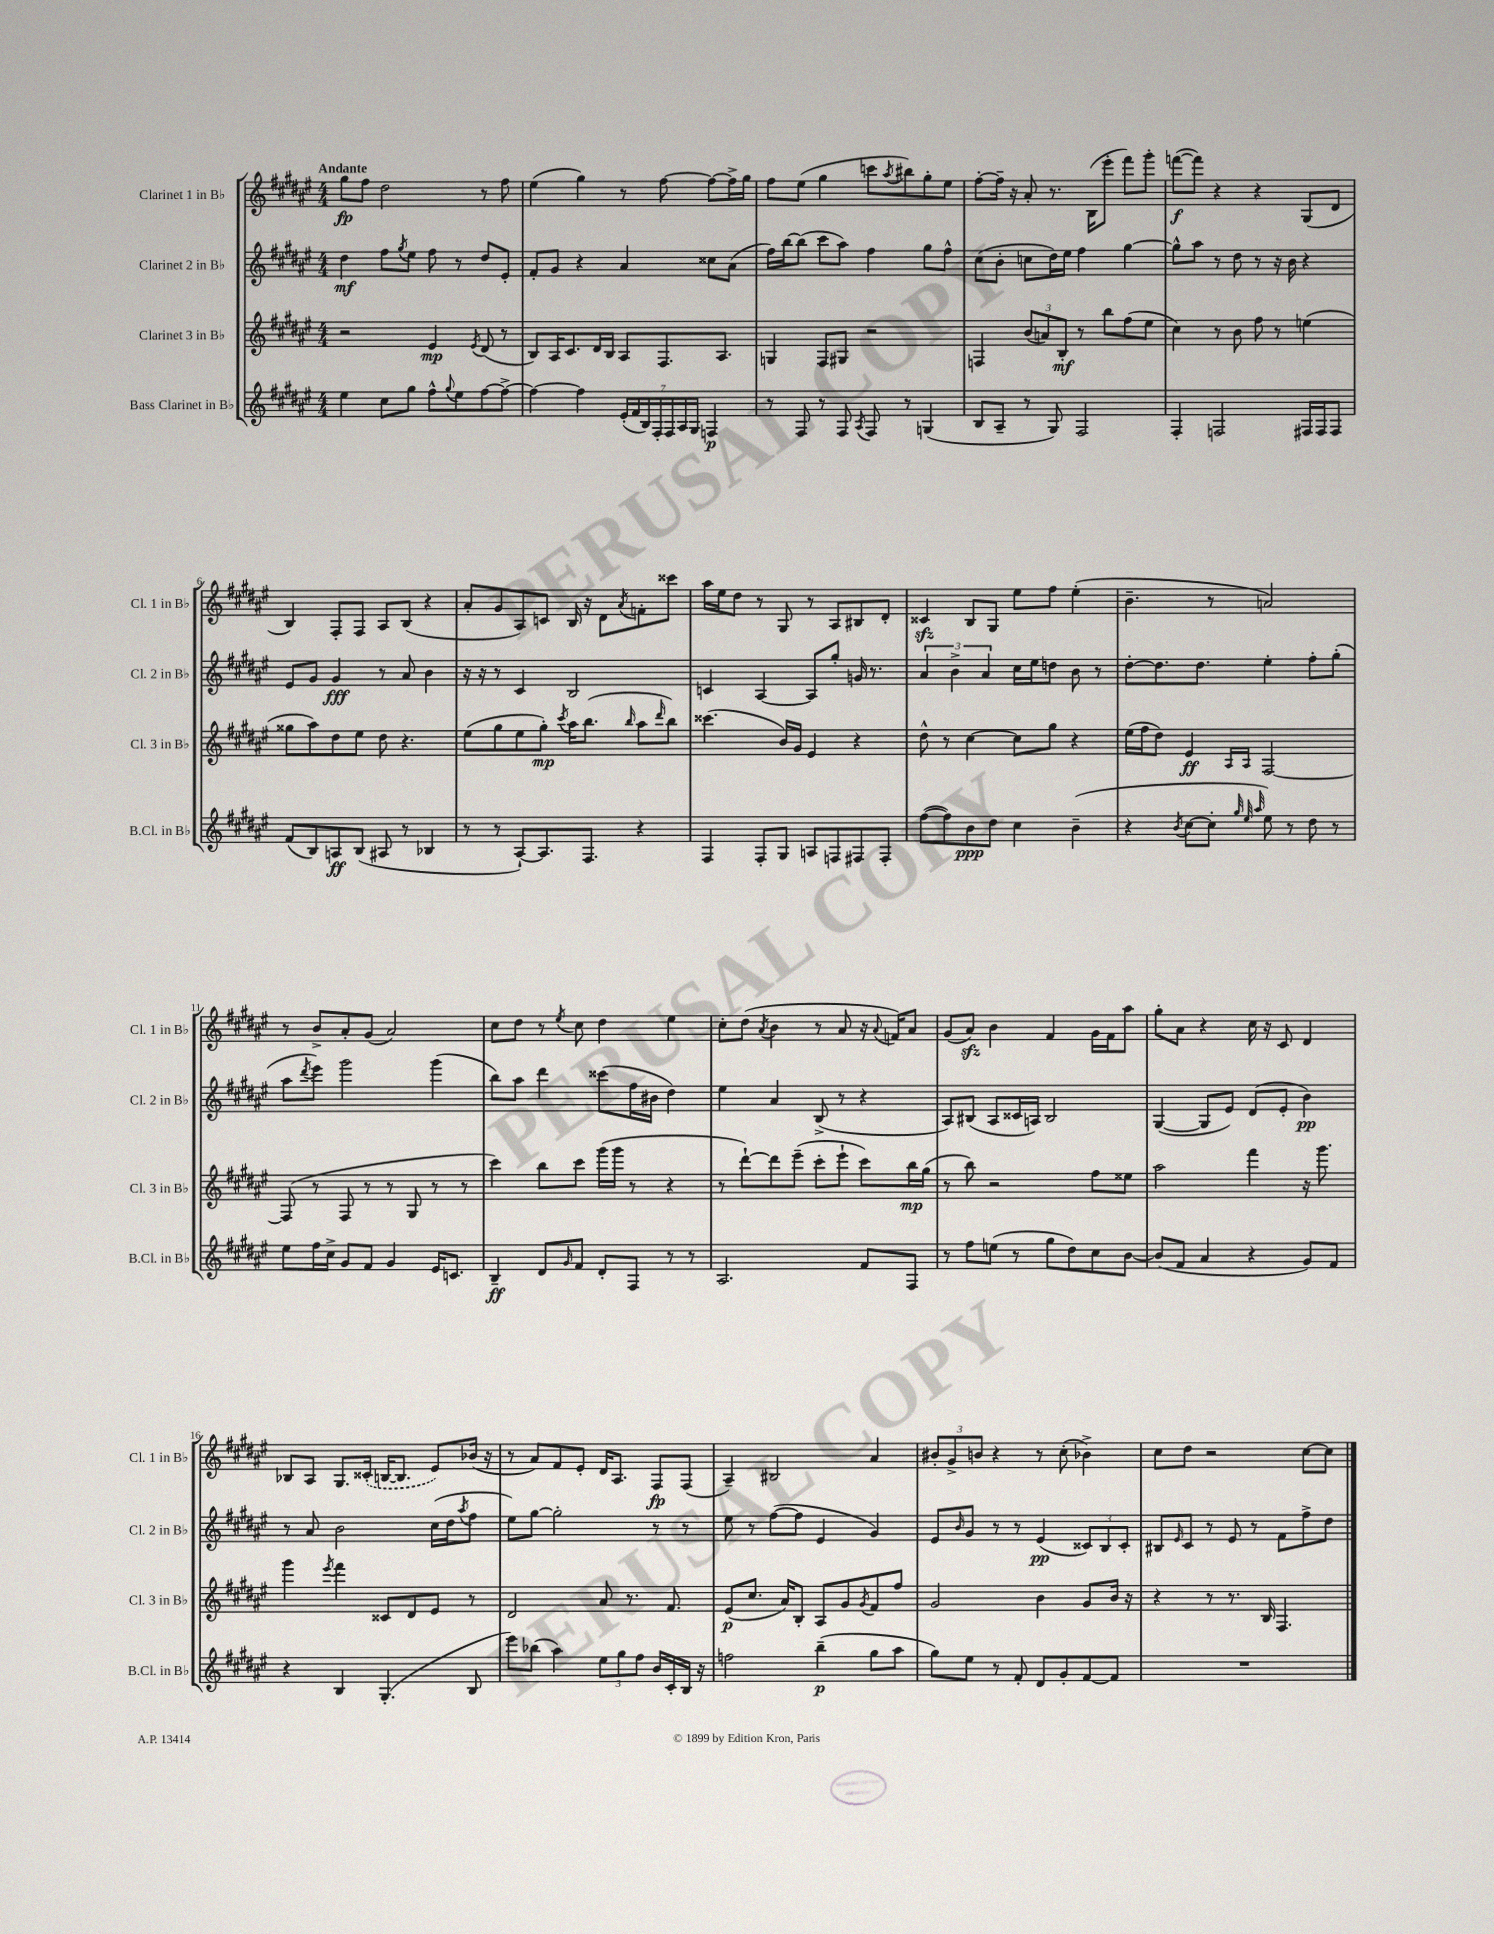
<<
\new StaffGroup <<
\new Staff = "s0" \with { instrumentName = "Clarinet 1 in Bb" shortInstrumentName = "Cl. 1 in Bb" } {
    \clef treble \key fis \major \numericTimeSignature \time 4/4 \tempo "Andante"
    gis''8\fp fis''8 dis''2 r8 fis''8 |
    eis''4( gis''4) r8 fis''8~ fis''8~ fis''16-> gis''16 |
    fis''8 eis''8( gis''4 c'''8 \acciaccatura { ais''8 } bis''8) gis''8-. eis''8 |
    fis''8~-. fis''16-- r16 ais'8-. r8. b16( eis'''8-. fis'''8) gis'''8-. |
    f'''8~\f( f'''8) r4 r4 gis8( dis'8 |
    b4) fis8-. fis8 ais8 b8( r4 |
    ais'8-. gis'8 ais8) c'8 b16 r16 dis'8 \acciaccatura { ais'8 } f'8-. cisis'''8 |
    ais''16 eis''16 dis''8 r8 gis8 r8 ais8 bis8 dis'8-. |
    cisis'4\sfz b8 gis8 eis''8 fis''8 eis''4-.( |
    b'4.-- r8 a'2) |
    r8 b'8-> ais'8-. gis'8( ais'2) |
    cis''8 dis''8 r8 \acciaccatura { eis''8 } cis''8 dis''4 eis''4 |
    cis''8-. dis''8( \acciaccatura { ais'8 } b'4 r8 ais'8 r16 \appoggiatura { ais'8 } f'16) ais'8 |
    gis'8( ais'8\sfz) b'4 fis'4 gis'16 fis'16 ais''8 |
    gis''8-. ais'8 r4 cis''16 r16 cis'8 dis'4 |
    bes8 ais8 gis8. \once \slurDashed cisis'16-.( b16~ b8. eis'8) bes'16( r16 |
    r8 ais'8) fis'8 eis'8-. dis'16 ais8. fis8\fp fis8( |
    ais4--) bis2 ais'4 |
    \tuplet 3/2 { bis'8-. gis'8-> b'8 } r4 r8 cis''8-.( bes'4->) |
    cis''8 dis''8 r2 cis''8~ cis''8 \bar "|." |
}
\new Staff = "s1" \with { instrumentName = "Clarinet 2 in Bb" shortInstrumentName = "Cl. 2 in Bb" } {
    \clef treble \key fis \major \numericTimeSignature \time 4/4
    dis''4\mf fis''8 \acciaccatura { gis''8 } eis''8 fis''8 r8 dis''8 eis'8-. |
    fis'8-. gis'8 r4 ais'4 cisis''8 ais'8( |
    fis''16) b''16~ b''8( cis'''8 ais''8) fis''4 gis''8 fis''8-^ |
    cis''8( b'8-. c''8 dis''16) eis''16 fis''4 gis''4~ |
    gis''8-^ ais''8 r8 dis''8 r8 r16 b'16 r4 |
    eis'8 gis'8 gis'4\fff r8 ais'8 b'4 |
    r16 r16 r8 cis'4 b2 |
    c'4 ais4~ ais8 gis''8-. g'16 r8. |
    \tuplet 3/2 { ais'4 b'4-> ais'4 } cis''16 eis''16 d''8 b'8 r8 |
    dis''8~-. dis''8. dis''8. eis''4-. fis''8-. gis''8-.( |
    ais''8 \acciaccatura { dis'''8 } eis'''8) gis'''2 gis'''4( |
    b''8) ais''8 dis'''4 cisis'''8( fis''16 bis'16 dis''4) |
    eis''4 ais'4 b8->( r8 r4 |
    ais8) bis8( ais8 cisis'16 a16) bis2 |
    gis4~( gis8 eis'8) dis'8( eis'8-. b'4\pp) |
    r8 ais'8 b'2 cis''16( dis''16 \acciaccatura { ais''8 } fis''8 |
    eis''8) gis''8~ gis''2-. r8 r8 |
    eis''8 r8 fis''8~( fis''8 eis'4 gis'4) |
    eis'8 \grace { b'16 } gis'8 r8 r8 eis'4\pp( \tuplet 3/2 { cisis'8) b8 cisis'8-. } |
    bis8 \grace { eis'16 } cis'8 r8 eis'8 r8 fis'8 fis''8-> dis''8 \bar "|." |
}
\new Staff = "s2" \with { instrumentName = "Clarinet 3 in Bb" shortInstrumentName = "Cl. 3 in Bb" } {
    \clef treble \key fis \major \numericTimeSignature \time 4/4
    r2 eis'4\mp \acciaccatura { eis'8 } dis'8( r8 |
    b8) ais16 cis'8. dis'16 b16 ais8 fis8. ais8. |
    g4 fis8 gis8 r2 |
    f4 \tuplet 3/2 { b'8( a'8) b8-.\mf } r8 b''8 fis''8( eis''8 |
    cis''4) r8 b'8 fis''8 r8 e''4( |
    gisis''8 ais''8) dis''8 eis''8 dis''8 r4. |
    eis''8( gis''8 eis''8 gis''8-.\mp) \acciaccatura { cis'''8 } ais''16 b''8.( \grace { b''16 } ais''8 \grace { dis'''16 } b''8) |
    cisis'''4.( b'16) gis'16 eis'4 r4 |
    dis''8-^ r8 cis''4~ cis''8 gis''8 r4 |
    eis''16( fis''16 dis''8) eis'4\ff \grace { ais16 ais16 } fis2~ |
    fis8( r8 fis8 r8 r8 gis8 r8 r8 |
    cis'''4) b''8 cis'''8 gis'''16( gis'''16 r8 r4 |
    r8 dis'''8~-!) dis'''8 eis'''8--( cis'''8-. eis'''8-! cis'''8) b''16\mp gis''16( |
    r8 b''8) r2 fis''8 eisis''8 |
    ais''2 fis'''4 r16 gis'''8. |
    gis'''4 \acciaccatura { eis'''8 } fis'''4 cisis'8 dis'8 eis'8 r8 |
    dis'2 ais'8 r8. fis'8. |
    eis'8\p( cis''8. ais'16) b8-. ais8 gis'8 \acciaccatura { gis'8 } fis'8 fis''8 |
    gis'2 b'4 gis'8 b'16 r16 |
    r4 r8 r8. b16 fis4. \bar "|." |
}
\new Staff = "s3" \with { instrumentName = "Bass Clarinet in Bb" shortInstrumentName = "B.Cl. in Bb" } {
    \clef treble \key fis \major \numericTimeSignature \time 4/4
    eis''4 cis''8 gis''8 fis''8-^ \appoggiatura { gis''8 } eis''8 fis''8~ fis''8~-> |
    fis''4~ fis''4 \tuplet 7/4 { eis'16-.( fis'16 b16) fis16-. fis16 ais16 gis16 } f4\p |
    r8 fis8 r8 fis8 \acciaccatura { ais8 } fis8 r8 g4( |
    b8 ais8-- r8 gis8) fis2 |
    fis4-. f2 fis16 fis16 fis8 |
    fis'8( b8) a8\ff b8( ais8 r8 bes4 |
    r8 r8 ais8~-!) ais8. fis8. r4 |
    fis4 fis8-. gis8 a8 f8 fis8 fis8-. |
    fis''8~( fis''8) b'8\ppp dis''8 cis''4 b'4--( |
    r4 \acciaccatura { b'8 } cis''8~ cis''8-. \grace { gis''32 eis''32 ais''32 } eis''8) r8 dis''8 r8 |
    eis''8 fis''16 cis''16-> gis'8 fis'8 gis'4 eis'16 c'8. |
    b4--\ff dis'8 \grace { gis'16 } fis'8 dis'8-. fis8 r8 r8 |
    ais2. fis'8 fis8 |
    r8 fis''8 e''8( r8 gis''8 dis''8) cis''8 b'8~ |
    b'8( fis'8 ais'4 r4 gis'8) fis'8 |
    r4 b4 gis4.-.( b8 |
    eis'''8) bes''8( ais''4) \tuplet 3/2 { eis''8 gis''8 fis''8 } b'16 cis'16-. b16 r16 |
    f''2 b''4--\p( gis''8 ais''8 |
    gis''8) eis''8 r8 fis'8-. dis'8 gis'8-. fis'8~ fis'8 |
    R1 \bar "|." |
}
>>
>>
